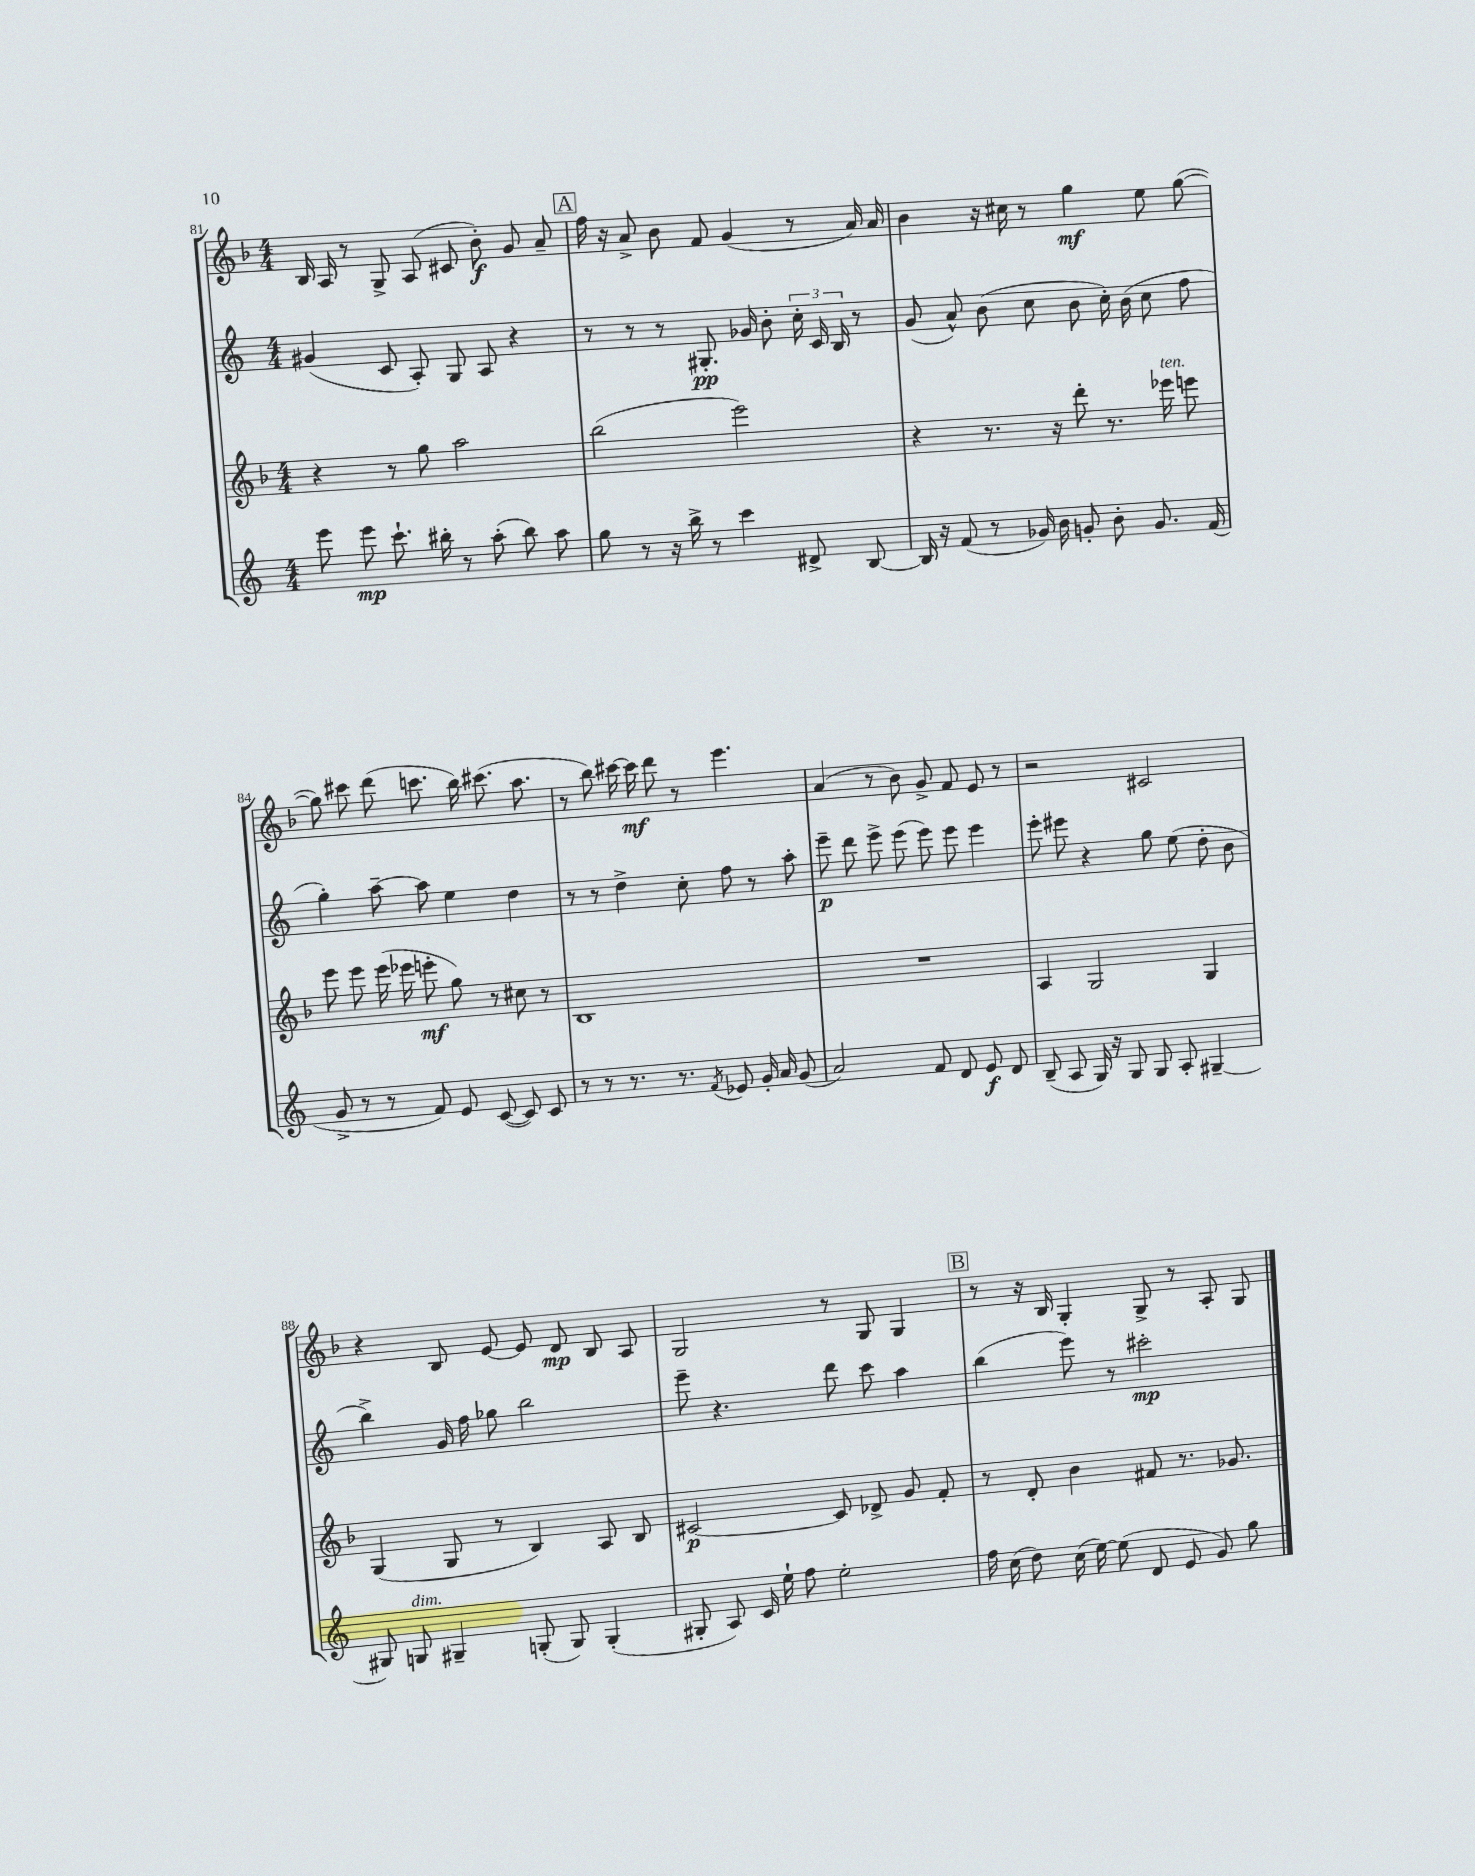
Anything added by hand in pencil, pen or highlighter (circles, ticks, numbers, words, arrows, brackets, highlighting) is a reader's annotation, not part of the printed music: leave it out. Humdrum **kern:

**kern	**dynam	**kern	**dynam	**kern	**dynam	**kern	**dynam
*part4	*part4	*part3	*part3	*part2	*part2	*part1	*part1
*staff4	*staff4	*staff3	*staff3	*staff2	*staff2	*staff1	*staff1
*clefG2	*	*clefG2	*	*clefG2	*	*clefG2	*
*k[]	*	*k[b-]	*	*k[]	*	*k[b-]	*
*M4/4	*	*M4/4	*	*M4/4	*	*M4/4	*
=81	=81	=81	=81	=81	=81	=81	=81
8eee\	.	4r	.	(4g#X/	.	16B-/	.
.	.	.	.	.	.	16A/	.
8eee\	mp	.	.	.	.	8r	.
8.ccc`\	.	8r	.	8c/	.	8G^/	.
.	.	8gg\	.	8A'/)	.	(8A/	.
16bb#X'\	.	.	.	.	.	.	.
8r	.	2aa\	.	8G/	.	8c#X/	.
(8aa'\	.	.	.	8A/	.	8b-'\)	f
8bb#\)	.	.	.	4r	.	8g/	.
8aa\	.	.	.	.	.	8a~/	.
!!LO:REH:place=s1:t=A
=82	=82	=82	=82	=82	=82	=82	=82
8gg\	.	(2bb-\	.	8r	.	16ff\	.
.	.	.	.	.	.	16r	.
8r	.	.	.	8r	.	8a^/	.
16r	.	.	.	8r	.	8b-\	.
16bb^\	.	.	.	.	.	.	.
8r	.	.	.	8.G#X'/	pp	8f/	.
4ccc\	.	2eee\)	.	.	.	(4g/	.
.	.	.	.	16g-X/	.	.	.
.	.	.	.	8b'\	.	.	.
8d#X^/	.	.	.	24cc'\	.	8r	.
.	.	.	.	24c/	.	.	.
.	.	.	.	24B/	.	.	.
[8B/	.	.	.	8r	.	16a/)	.
.	.	.	.	.	.	16a/	.
=83	=83	=83	=83	=83	=83	=83	=83
16B/]	.	4r	.	(8g/	.	4b-\	.
16r	.	.	.	.	.	.	.
(8f/	.	.	.	8a^^/)	.	.	.
8r	.	8.r	.	(8b\	.	16r	.
.	.	.	.	.	.	16cc#X\	.
16g-X/)	.	.	.	8cc\	.	8r	.
16b\	.	16r	.	.	.	.	.
8gn'/	.	8ddd'\	.	8b\	.	4gg\	mf
8b'\	.	8.r	.	16cc'\)	.	.	.
.	.	.	.	(16b\	.	.	.
8.g/	.	.	.	8cc\	.	8ee\	.
!	!	!LO:TX:a:i:t=ten.	!	!	!	!	!
.	.	16eee-X\	.	.	.	.	.
.	.	8eeen\	.	8ff\	.	([8gg\	.
(16f/	.	.	.	.	.	.	.
!!LO:LB:g=z
=84	=84	=84	=84	=84	=84	=84	=84
8g^/	.	8eee\	.	4gg'\)	.	8gg\])	.
8r	.	8eee\	.	.	.	8ccc#X\	.
8r	.	(16eee\	.	[8aa~\	.	(8ddd\	.
.	.	16eee-X\	.	.	.	.	.
8f/)	.	8eeen'\	mf	8aa\]	.	8.cccn\	.
8e/	.	8gg\)	.	4ee\	.	.	.
.	.	.	.	.	.	16bb-\)	.
([8c/	.	8r	.	.	.	(8.ccc#X\	.
8c/])	.	8cc#X\	.	4dd\	.	.	.
.	.	.	.	.	.	8.aa\	.
8c/	.	8r	.	.	.	.	.
=85	=85	=85	=85	=85	=85	=85	=85
8r	.	1B-	.	8r	.	8r	.
8r	.	.	.	8r	.	8bb-\)	.
8.r	.	.	.	4dd^\	.	[16ccc#X\	.
.	.	.	.	.	.	16ccc#\]	mf
.	.	.	.	.	.	8ddd\	.
8.r	.	.	.	.	.	.	.
.	.	.	.	8cc'\	.	8r	.
8qf/	.	.	.	.	.	.	.
8e-X/	.	.	.	8ff\	.	4.eee\	.
16g'/	.	.	.	8r	.	.	.
16a/	.	.	.	.	.	.	.
(8g/	.	.	.	8aa'\	.	.	.
=86	=86	=86	=86	=86	=86	=86	=86
2a/)	.	1r	.	8eee~\	p	(4a/	.
.	.	.	.	8ddd\	.	.	.
.	.	.	.	8eee^\	.	8r	.
.	.	.	.	(8eee\	.	8b-\)	.
8f/	.	.	.	8eee\)	.	8g^/	.
8d/	.	.	.	8eee\	.	8f/	.
8e/	f	.	.	4eee\	.	8e/	.
8d/	.	.	.	.	.	8r	.
=87	=87	=87	=87	=87	=87	=87	=87
(8B~/	.	4A/	.	8eee'\	.	2r	.
8A/	.	.	.	8eee#X\	.	.	.
16G/)	.	2G/	.	4r	.	.	.
16r	.	.	.	.	.	.	.
8G/	.	.	.	.	.	.	.
8G/	.	.	.	8gg\	.	2c#X/	.
8A'/	.	.	.	(8ee\	.	.	.
[4G#X~/	.	4G/	.	8dd'\	.	.	.
.	.	.	.	8b\	.	.	.
!!LO:LB:g=z
=88	=88	=88	=88	=88	=88	=88	=88
8G#X/]	.	(4G/	.	4bb^\)	.	4r	.
!LO:TX:a:i:t=dim.	!	!	!	!	!	!	!
8Gn/	.	.	.	.	.	.	.
4G#X~/	.	8G/	.	16g/	.	8B-/	.
.	.	.	.	16ff\	.	.	.
.	.	8r	.	8gg-X\	.	[8e/	.
(8Gn'/	.	4B-/)	.	2bb\	.	8e/]	.
8G/)	.	.	.	.	.	8d/	mp
(4G'/	.	8A/	.	.	.	8B-/	.
.	.	8B-/	.	.	.	8A/	.
=89	=89	=89	=89	=89	=89	=89	=89
8G#X'/	.	[2c#X/	p	8eee~\	.	2G/	.
8A/)	.	.	.	4.r	.	.	.
16c/	.	.	.	.	.	.	.
16ee`\	.	.	.	.	.	.	.
8ff\	.	.	.	.	.	.	.
2ee'\	.	8c#/]	.	8ddd\	.	8r	.
.	.	8d-X^/	.	8ccc\	.	8G/	.
.	.	8g/	.	4aa\	.	4G/	.
.	.	8f'/	.	.	.	.	.
!!LO:REH:place=s1:t=B
=90	=90	=90	=90	=90	=90	=90	=90
16ff\	.	8r	.	(4bb\	.	8r	.
(16cc\	.	.	.	.	.	.	.
8dd\)	.	8d'/	.	.	.	16r	.
.	.	.	.	.	.	16B-/	.
(16cc\	.	4b-\	.	8eee\)	.	4G'/	.
[16ee\)	.	.	.	.	.	.	.
(8ee\]	.	.	.	8r	.	.	.
8d/	.	8f#X/	.	2ccc#X'\	mp	8G^/	.
8e/	.	8.r	.	.	.	8r	.
8g/)	.	.	.	.	.	8A'/	.
.	.	8.g-X/	.	.	.	.	.
8gg\	.	.	.	.	.	8G/	.
==	==	==	==	==	==	==	==
*-	*-	*-	*-	*-	*-	*-	*-
